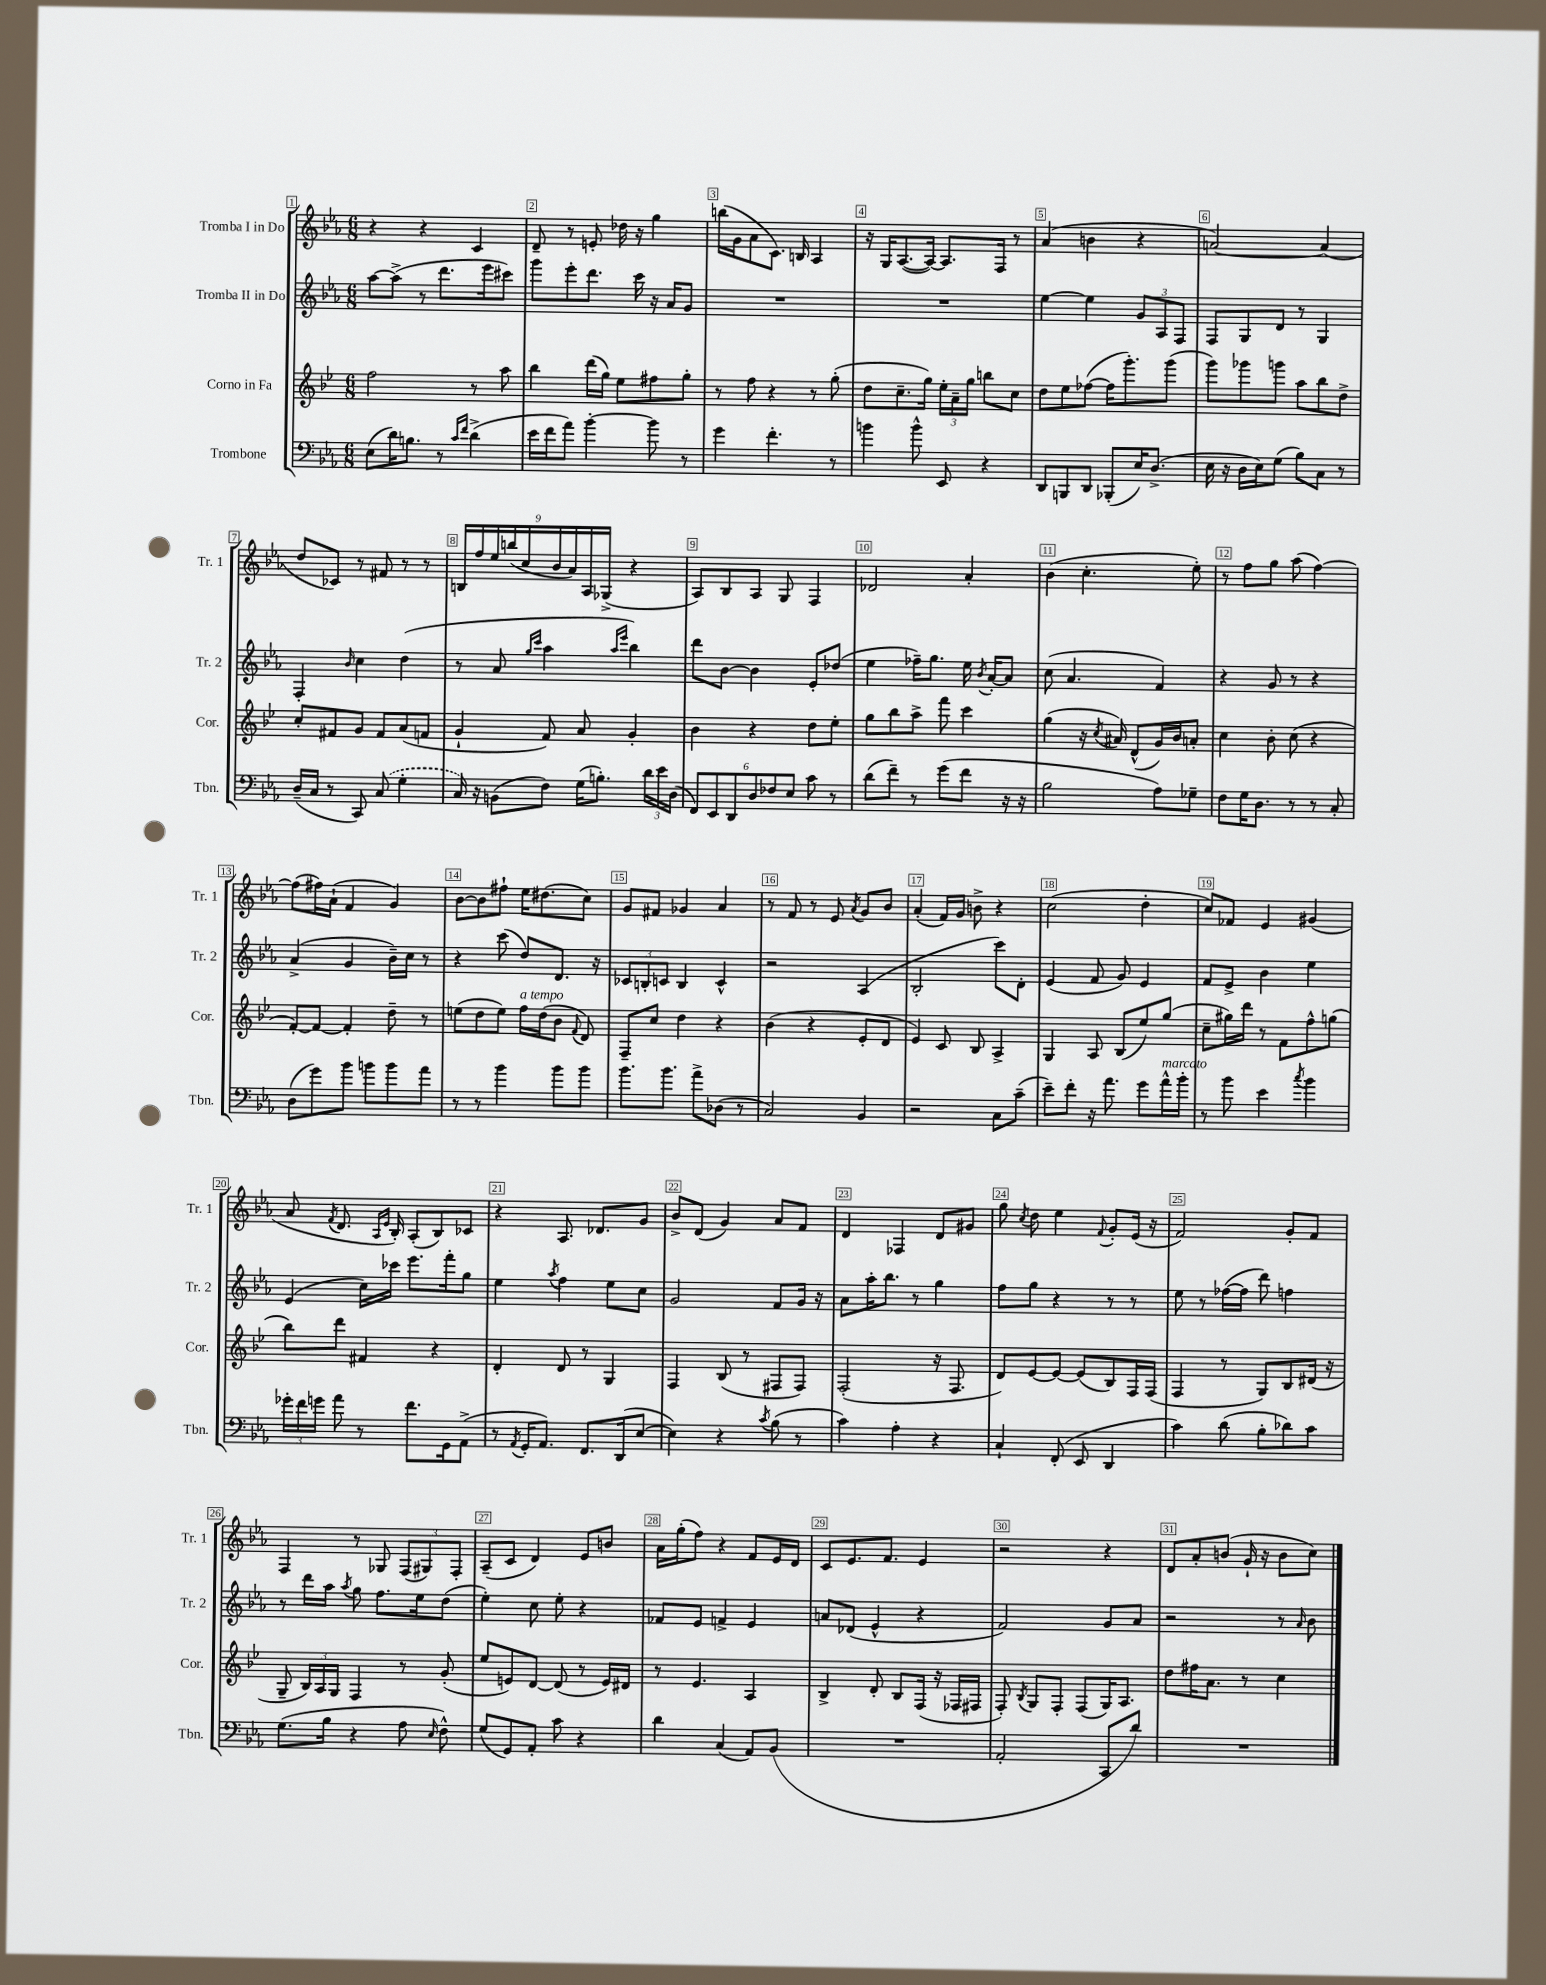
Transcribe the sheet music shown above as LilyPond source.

<<
\new StaffGroup <<
\new Staff = "s0" \with { instrumentName = "Tromba I in Do" shortInstrumentName = "Tr. 1" } {
    \clef treble \key ees \major \numericTimeSignature \time 6/8
    \autoBeamOff r4 r4 c'4 |
    d'8-- r8 e'8-. des''16 r16 g''4 |
    b''16[( g'16 aes'8 c'8.]) b16 aes4 |
    r16 g16[ aes8.~( aes16]~) aes8.[ f16] r8 |
    aes'4( b'4 r4 |
    a'2~) a'4( |
    d''8[ ces'8]) r8 fis'8 r8 r8 |
    \tuplet 9/8 { b16[ f''16 ees''16 b''16( c''16 bes'16 aes'16) aes16 ges16]->( } r4 |
    aes8[) bes8 aes8] g8 f4 |
    des'2 aes'4-. |
    bes'4( c''4.-. ees''8-.) |
    r8 f''8[ g''8] aes''8( f''4~) |
    f''8[( fis''16) aes'16]-!( f'4 g'4) |
    bes'8[~ bes'8 fis''8]-! ees''16[ dis''8.( c''8]) |
    g'8[ fis'8] ges'4 aes'4 |
    r8 f'8 r8 ees'8 \acciaccatura { aes'8 } g'8[ bes'8] |
    aes'4-.( f'16[) g'16] b'8-> r4 |
    c''2( d''4-. |
    c''8[) fes'8] ees'4 gis'4( |
    aes'8 \acciaccatura { f'8 } d'8. \grace { aes16[ ees'16] } bes16-.) aes8[-.( bes8) ces'8] |
    r4 aes8. des'8.[ g'8] |
    bes'8[-> d'8]( g'4) aes'8[ f'8] |
    d'4 fes4 d'8[ gis'8] |
    g''8 \acciaccatura { c''8 } d''8 ees''4 \appoggiatura { f'8 } g'8[-. ees'16]( r16 |
    f'2) g'8[-. f'8] |
    f4 r8 ges8 \tuplet 3/2 { f8[( gis8) f8]-. } |
    aes8[--( c'8] d'4) ees'8[ b'8] |
    aes'16[ g''16-.( f''8]) r4 f'8[ ees'16 d'16] |
    c'8[ ees'8. f'8.] ees'4 |
    r2 r4 |
    d'8[ aes'8-. b'8]( g'16-! r16 b'8[ c''8]) \bar "|." |
}
\new Staff = "s1" \with { instrumentName = "Tromba II in Do" shortInstrumentName = "Tr. 2" } {
    \clef treble \key ees \major \numericTimeSignature \time 6/8
    \autoBeamOff aes''8[~ aes''8]->( r8 d'''8.[ ees'''16 cis'''8]) |
    g'''8[ ees'''8-. d'''8.] c'''16 r16 aes'16[ g'8] |
    R2. |
    R2. |
    ees''4~ ees''4 \tuplet 3/2 { g'8[ aes8 f8] } |
    f8[ g8 d'8] r8 g4 |
    f4-. \grace { bes'16 } c''4 d''4( |
    r8 aes'8 \grace { g''16[ c'''16] } aes''4 \grace { aes''16[ ees'''16] } bes''4) |
    d'''8[ bes'8]~ bes'4 ees'8[-. des''8]( |
    ees''4 fes''16[--) g''8.] ees''16 \acciaccatura { bes'8 } aes'16[~-. aes'8] |
    c''8( aes'4. f'4) |
    r4 g'8 r8 r4 |
    aes'4->( g'4 bes'16[--) c''16] r8 |
    r4 c'''8( d''8[) d'8.] r16 |
    \tuplet 3/2 { ces'8[ b8-. c'8] } b4 c'4-^ |
    r2 aes4( |
    bes2-. c'''8[) d'8]-. |
    ees'4( f'8 g'8) ees'4 |
    f'8[ ees'8]-> bes'4 ees''4 |
    ees'4( c''16[) ces'''16] ees'''8.[ f'''16-. g''8] |
    ees''4 \acciaccatura { aes''8 } f''4 ees''8[ c''8] |
    g'2 f'8[ g'16] r16 |
    aes'8[ aes''16-. bes''8.] r8 g''4 |
    f''8[ g''8] r4 r8 r8 |
    ees''8 r8 fes''16[~( fes''16] d'''8) f''4 |
    r8 d'''16[ aes''16] \acciaccatura { aes''8 } g''8 f''8.[ ees''16 d''8]( |
    ees''4-.) c''8 ees''8-. r4 |
    fes'8[ ees'8] f'4-> ees'4 |
    a'8[ des'8]( ees'4-^ r4 |
    f'2) g'8[ aes'8] |
    r2 r8 \grace { aes'16 } bes'8 \bar "|." |
}
\new Staff = "s2" \with { instrumentName = "Corno in Fa" shortInstrumentName = "Cor." } {
    \clef treble \key bes \major \numericTimeSignature \time 6/8
    \autoBeamOff f''2 r8 a''8 |
    bes''4 d'''16[( g''16]) ees''8[ fis''8 g''8]-. |
    r8 f''8 r4 r8 g''8-.( |
    d''8[ c''8.-- g''16]) \tuplet 3/2 { ees''16[-. a'16-- g''16] } b''8[ c''8] |
    d''8[ ees''8 fes''8]~( fes''16[ g'''8.-.) g'''8]( |
    g'''8[) ges'''8 g'''8] a''8[ bes''8 d''8]-> |
    c''8[-. fis'8 g'8] fis'8[ a'8( f'8] |
    g'4-! f'8) a'8 g'4-. |
    bes'4 r4 d''8[ ees''8]-. |
    g''8[ bes''8 a''8]-> f'''8 c'''4 |
    g''4( r16 \acciaccatura { c''8 } ais'16) d'8[-^( g'16) bes'16 a'8]-. |
    c''4 bes'8-. c''8( r4 |
    f'8[~-.) f'8]~ f'4-. d''8-- r8 |
    e''8[( d''8 e''8]) f''16[^\markup { \italic "a tempo" } d''16( bes'8] \appoggiatura { f'8 } d'8) |
    f8[-- c''8] d''4 r4 |
    bes'4( r4 ees'8[-. d'8] |
    ees'4) c'8 bes8 a4-> |
    g4 a8 bes8[( ees''8) g''8]( |
    c''8[-- gis''16) d'''16] r8 f'8[ f''8-^ g''8]( |
    bes''8[) d'''8] fis'4 r4 |
    d'4-. d'8 r8 g4 |
    f4 bes8( r8 fis8[ fis8]) |
    f2-.( r16 f8. |
    d'8[) ees'8~ ees'8]~ ees'8[( bes8) f16 f16]( |
    f4 r8 g8[) bes8 dis'16]( r16 |
    g8-- \tuplet 3/2 { bes16[) a16 g16] } f4 r8 g'8-.( |
    ees''8[ e'8) d'8]~ d'8( r8 e'16[) dis'16] |
    r8 ees'4. a4 |
    bes4-> d'8-. bes8[ f16]( r16 fes16[ fis16] |
    f8-.) \acciaccatura { bes8 } g8[ f8]-. f8[( g16) a8.] |
    d''8[ fis''16 a'8.] r8 c''4 \bar "|." |
}
\new Staff = "s3" \with { instrumentName = "Trombone" shortInstrumentName = "Tbn." } {
    \clef bass \key ees \major \numericTimeSignature \time 6/8
    \autoBeamOff ees8[( d'16) b8.] r8 \grace { c'16[ f'16] } d'4->( |
    ees'16[ f'16 aes'8]) bes'4~-. bes'8 r8 |
    g'4 f'4.-. r8 |
    b'4 b'8-^ ees,8 r4 |
    d,8[ b,,8 d,8] bes,,8[-.( ees16) d8.]->( |
    ees16 r16 d16[ ees16) g8]( bes8[) c8] r8 |
    d16[--( c16] r8 c,8) \once \slurDashed c8( g4-. |
    c16) r16 b,8[( f8]) g16[( b8.]-.) \tuplet 3/2 { d'16[ ees'16 d16]( } |
    \tuplet 6/4 { f,8[) ees,8 d,8 d8 fes8 ees8] } c'8 r8 |
    d'8[( f'8]--) r8 g'8[( f'8] r16 r16 |
    bes2 aes8[) ges8]-- |
    f8[ g16 d8.] r8 r8 c8-. |
    d8[( g'8) bes'8] b'8[ b'8 aes'8] |
    r8 r8 bes'4 bes'8[ bes'8] |
    bes'8.[ bes'8.] aes'8[-> des8]( r8 |
    c2) bes,4 |
    r2 c8[ c'8]--( |
    ees'8[--) f'8]-. r16 aes'8. g'8[ aes'16-^^\markup { \italic "marcato" } bes'16]-. |
    r8 bes'8 ees'4 \acciaccatura { c''8 } bes'4 |
    \tuplet 3/2 { ges'16[-. f'16 g'16] } aes'8 r8 f'8.[ g,16 aes,8]->( |
    r8 \acciaccatura { aes,8 } g,16[-. aes,8.]) f,8.[ d,16( ees8]~ |
    ees4) r4 \acciaccatura { c'8 } bes8( r8 |
    c'4) aes4-. r4 |
    c4-! f,8-.( ees,8 d,4 |
    c'4) d'8( bes8[-. des'8) c'8] |
    g8.[( bes16] r4 aes8 \grace { ees16 } f8-^) |
    g8[( g,8) aes,8]-. c'8 r4 |
    d'4 c4( aes,8[) bes,8]( |
    R2. |
    aes,2-. c,8[ d'8]) |
    R2. \bar "|." |
}
>>
>>
\layout { \context { \Score \override BarNumber.break-visibility = ##(#f #t #t) barNumberVisibility = #all-bar-numbers-visible \override BarNumber.stencil = #(make-stencil-boxer 0.1 0.3 ly:text-interface::print) } }
